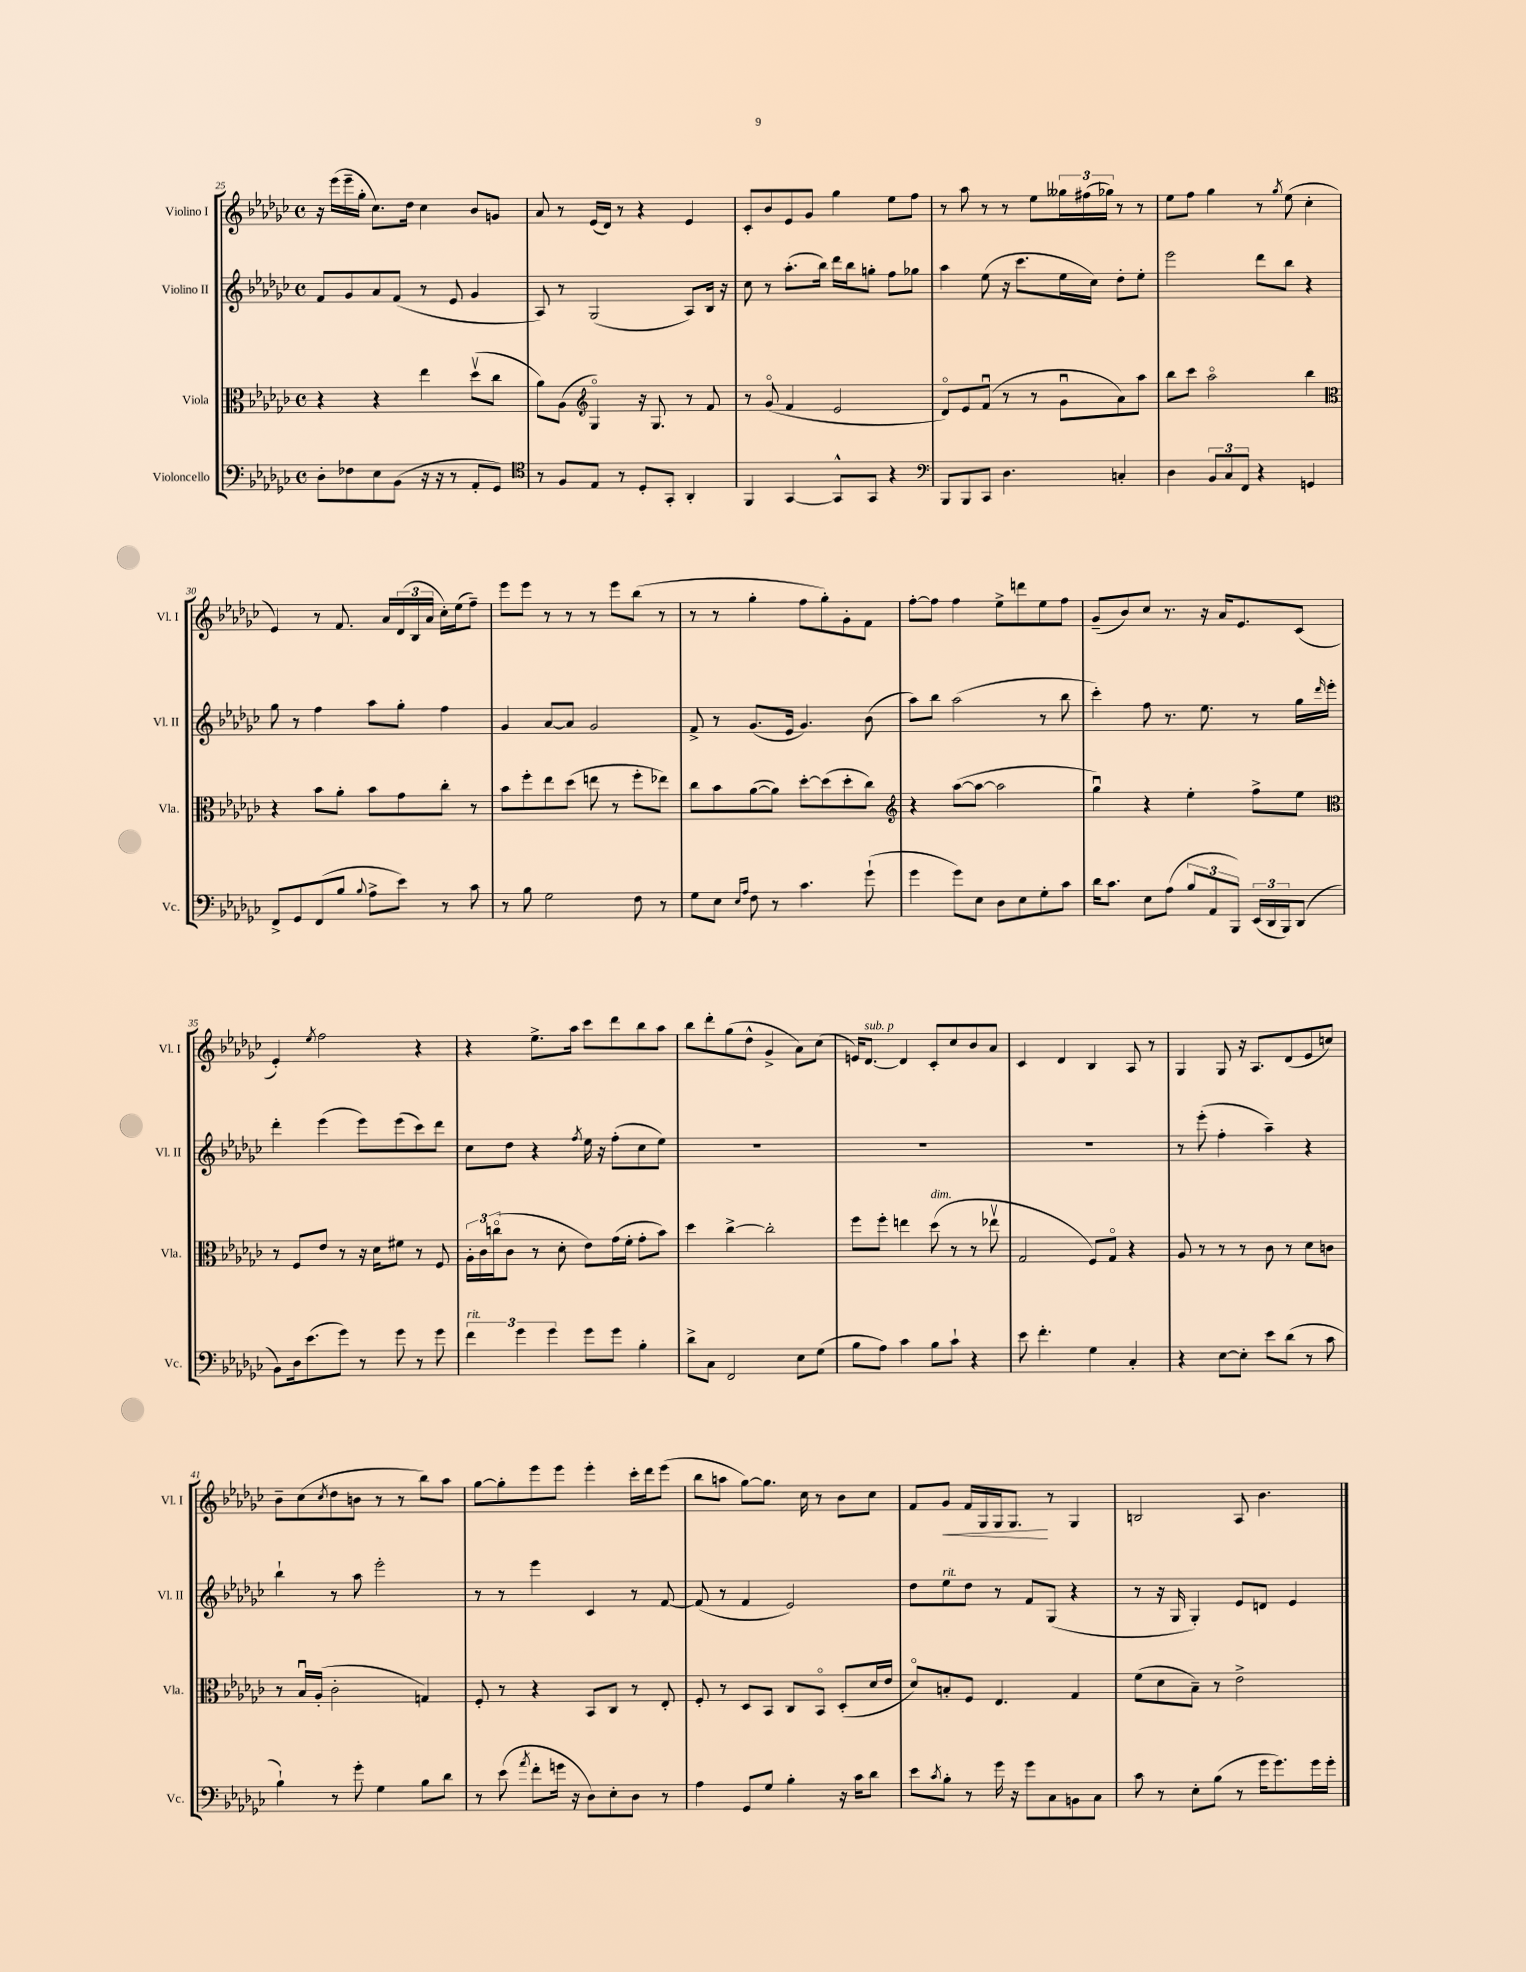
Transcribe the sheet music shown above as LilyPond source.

<<
\new StaffGroup <<
\new Staff = "s0" \with { instrumentName = "Violino I" shortInstrumentName = "Vl. I" } {
    \clef treble \key ges \major \defaultTimeSignature \time 4/4
    r16 ees'''16( ees'''16-- ges''16-. ces''8.) des''16 ces''4 bes'8 g'8 |
    aes'8 r8 ees'16( des'16) r8 r4 ees'4 |
    ces'8-. bes'8 ees'8 ges'8 ges''4 ees''8 f''8 |
    r8 aes''8 r8 r8 ees''8 \tuplet 3/2 { geses''16 fis''16( ges''16) } r8 r8 |
    ees''8 f''8 ges''4 r8 \acciaccatura { ges''8 } ees''8( ces''4-. |
    ees'4) r8 f'8. aes'16 \tuplet 3/2 { des'16( bes16 aes'16 } ces''16-.) ees''16( f''8--) |
    ees'''8 ees'''8 r8 r8 r8 ees'''8 bes''8( r8 |
    r8 r8 ges''4-. f''8 ges''8-.) ges'8-. f'8 |
    f''8~-. f''8 f''4 ees''8-> d'''8 ees''8 f''8 |
    ges'8--( bes'8) ces''8 r8. r16 aes'16 ees'8. ces'8( |
    ees'4-.) \acciaccatura { ees''8 } f''2 r4 |
    r4 ees''8.-> aes''16 ces'''8 des'''8 bes''8 aes''8 |
    bes''8 des'''8-. ges''8( des''8-^ ges'4-> aes'8) ces''8( |
    e'16) des'8.~^\markup { \italic "sub. p" } des'4 ces'8-. ces''8 bes'8 aes'8 |
    ces'4 des'4 bes4 aes8 r8 |
    ges4 ges8 r16 aes8. des'8( ees'8 c''8) |
    bes'8-- ces''8( \acciaccatura { ces''8 } des''8 b'8 r8 r8 bes''8) aes''8 |
    ges''8~ ges''8-. ees'''8 ees'''8 ees'''4-. ces'''16-. des'''16 ees'''8( |
    bes''8 a''8 ges''8~) ges''8. ces''16 r8 bes'8 ces''8 |
    f'8 ges'8\< f'16 ges16 ges16 ges8.\! r8 ges4 |
    b2 aes8 bes'4. \bar "|." |
}
\new Staff = "s1" \with { instrumentName = "Violino II" shortInstrumentName = "Vl. II" } {
    \clef treble \key ges \major \defaultTimeSignature \time 4/4
    f'8 ges'8 aes'8 f'8( r8 ees'8 ges'4 |
    aes8) r8 ges2( aes8) bes16 r16 |
    ces''8 r8 aes''8.-.( bes''16) des'''16 bes''16 g''8-. f''8 ges''8 |
    aes''4 ees''8( r16 ces'''8. ees''16 ces''16) des''8-. ees''8-. |
    ees'''2 des'''8 bes''8 r4 |
    ges''8 r8 f''4 aes''8 ges''8-. f''4 |
    ges'4 aes'8~ aes'8 ges'2 |
    f'8-> r8 ges'8.( ees'16 ges'4.) bes'8( |
    aes''8) bes''8 aes''2( r8 bes''8 |
    ces'''4-.) f''8 r8. ees''8. r8 ges''16 \grace { des'''16 } ees'''16-. |
    des'''4-. ees'''4( ees'''8) ees'''8( ces'''8) des'''8 |
    ces''8 des''8 r4 \acciaccatura { f''8 } ees''16 r16 f''8-.( ces''8 ees''8) |
    R1 |
    R1 |
    R1 |
    r8 ees'''8-.( f''4-. aes''4--) r4 |
    bes''4-! r8 aes''8 ees'''2-. |
    r8 r8 ees'''4 ces'4 r8 f'8~ |
    f'8( r8 f'4 ees'2) |
    des''8 ees''8^\markup { \italic "rit." } des''8 r8 f'8 ges8( r4 |
    r8 r16 ges16 ges4-.) ees'8 d'8 ees'4 \bar "|." |
}
\new Staff = "s2" \with { instrumentName = "Viola" shortInstrumentName = "Vla." } {
    \clef alto \key ges \major \defaultTimeSignature \time 4/4
    r4 r4 ees''4 des''8\upbow( ces''8 |
    aes'8) aes8( \clef treble ges4\flageolet) r16 ges8. r8 f'8 |
    r8 ges'8\flageolet( f'4 ees'2 |
    des'8\flageolet) ees'8 f'8\downbow( r8 r8 ges'8\downbow aes'8) aes''8 |
    bes''8 ces'''8 aes''2\flageolet bes''4 |
    \clef alto r4 bes'8 aes'8-. bes'8 ges'8 ces''8-. r8 |
    bes'8 f''8-. ees''8 des''8( e''8 r8 f''8-. ees''8) |
    ces''8 bes'8 aes'8~( aes'8) des''8~-. des''8( des''8-. ces''8) |
    \clef treble r4 aes''8~( aes''8~ aes''2 |
    ges''4\downbow) r4 ees''4-. f''8-> ees''8 |
    \clef alto r8 f8 ees'8 r8 r16 des'16 fis'8 r8 f8 |
    \tuplet 3/2 { aes16-. ces'16 c''16\flageolet( } ces'8 r8 des'8-. ees'8) ges'16( f'16-. ges'8-. bes'8) |
    des''4 ces''4~-> ces''2-. |
    f''8 f''8-. e''4 des''8^\markup { \italic "dim." }( r8 r8 ees''8\upbow |
    ges2 f8) ges8\flageolet r4 |
    aes8 r8 r8 r8 ces'8 r8 des'8 c'8 |
    r8 bes16\downbow aes16-.( ces'2-. g4) |
    f8-. r8 r4 bes,8 ces8 r8 ees8-. |
    f8-. r8 des8 bes,8 ces8 bes,8\flageolet des8-.( des'16 ees'16 |
    des'8\flageolet) b8-. f8 ees4. ges4 |
    f'8( des'8 bes8--) r8 ees'2-> \bar "|." |
}
\new Staff = "s3" \with { instrumentName = "Violoncello" shortInstrumentName = "Vc." } {
    \clef bass \key ges \major \defaultTimeSignature \time 4/4
    des8-. fes8 ees8 bes,8( r16 r16 r8 aes,8-. ges,8) |
    \clef tenor r8 f8 ees8 r8 des8-. ges,8-. aes,4-. |
    f,4 ges,4~ ges,8-^ ges,8 r4 |
    \clef bass bes,,8 bes,,8 ces,8 des4. c4-. |
    des4 \tuplet 3/2 { bes,8 ces8 f,8 } r4 g,4 |
    f,8-> ges,8 f,8( bes8 \appoggiatura { bes8 } aes8-> ees'8) r8 ces'8 |
    r8 bes8 ges2 f8 r8 |
    ges8 ees8 \grace { ees16 aes16 } f8 r8 ces'4. ges'8-!( |
    ges'4 ges'8) ees8 des8 ees8 ges8-. ces'8 |
    des'16 ces'8. ees8 aes8( \tuplet 3/2 { bes8 aes,8 bes,,8) } \tuplet 3/2 { ees,16( des,16 bes,,16) } des,8( |
    bes,8) des16 ees'8.( ges'8) r8 ges'8 r8 ges'8 |
    \tuplet 3/2 { f'4^\markup { \italic "rit." } ges'4 ges'4 } ges'8 ges'8 bes4-. |
    des'8-> ces8 f,2 ees8 ges8( |
    bes8 aes8) ces'4 bes8 ces'8-! r4 |
    ees'8 f'4.-. ges4 ces4-. |
    r4 ees8~ ees8-. ees'8 des'8( r8 ces'8 |
    bes4-!) r8 ges'8-. ges4 bes8 des'8 |
    r8 ees'8( \acciaccatura { aes'8 } f'8-. g'16 r16 des8) ees8-. des8 r8 |
    aes4 ges,8 ges8 bes4-. r16 ces'16 des'8 |
    ees'8 \acciaccatura { ces'8 } bes8-. r8 ges'16 r16 ges'8 ces8 b,8 ces8 |
    ces'8 r8 ees8-. bes8( r8 ges'16 ges'8.) ges'16 ges'16-. \bar "|." |
}
>>
>>
\layout { \context { \Score currentBarNumber = #25 } }
